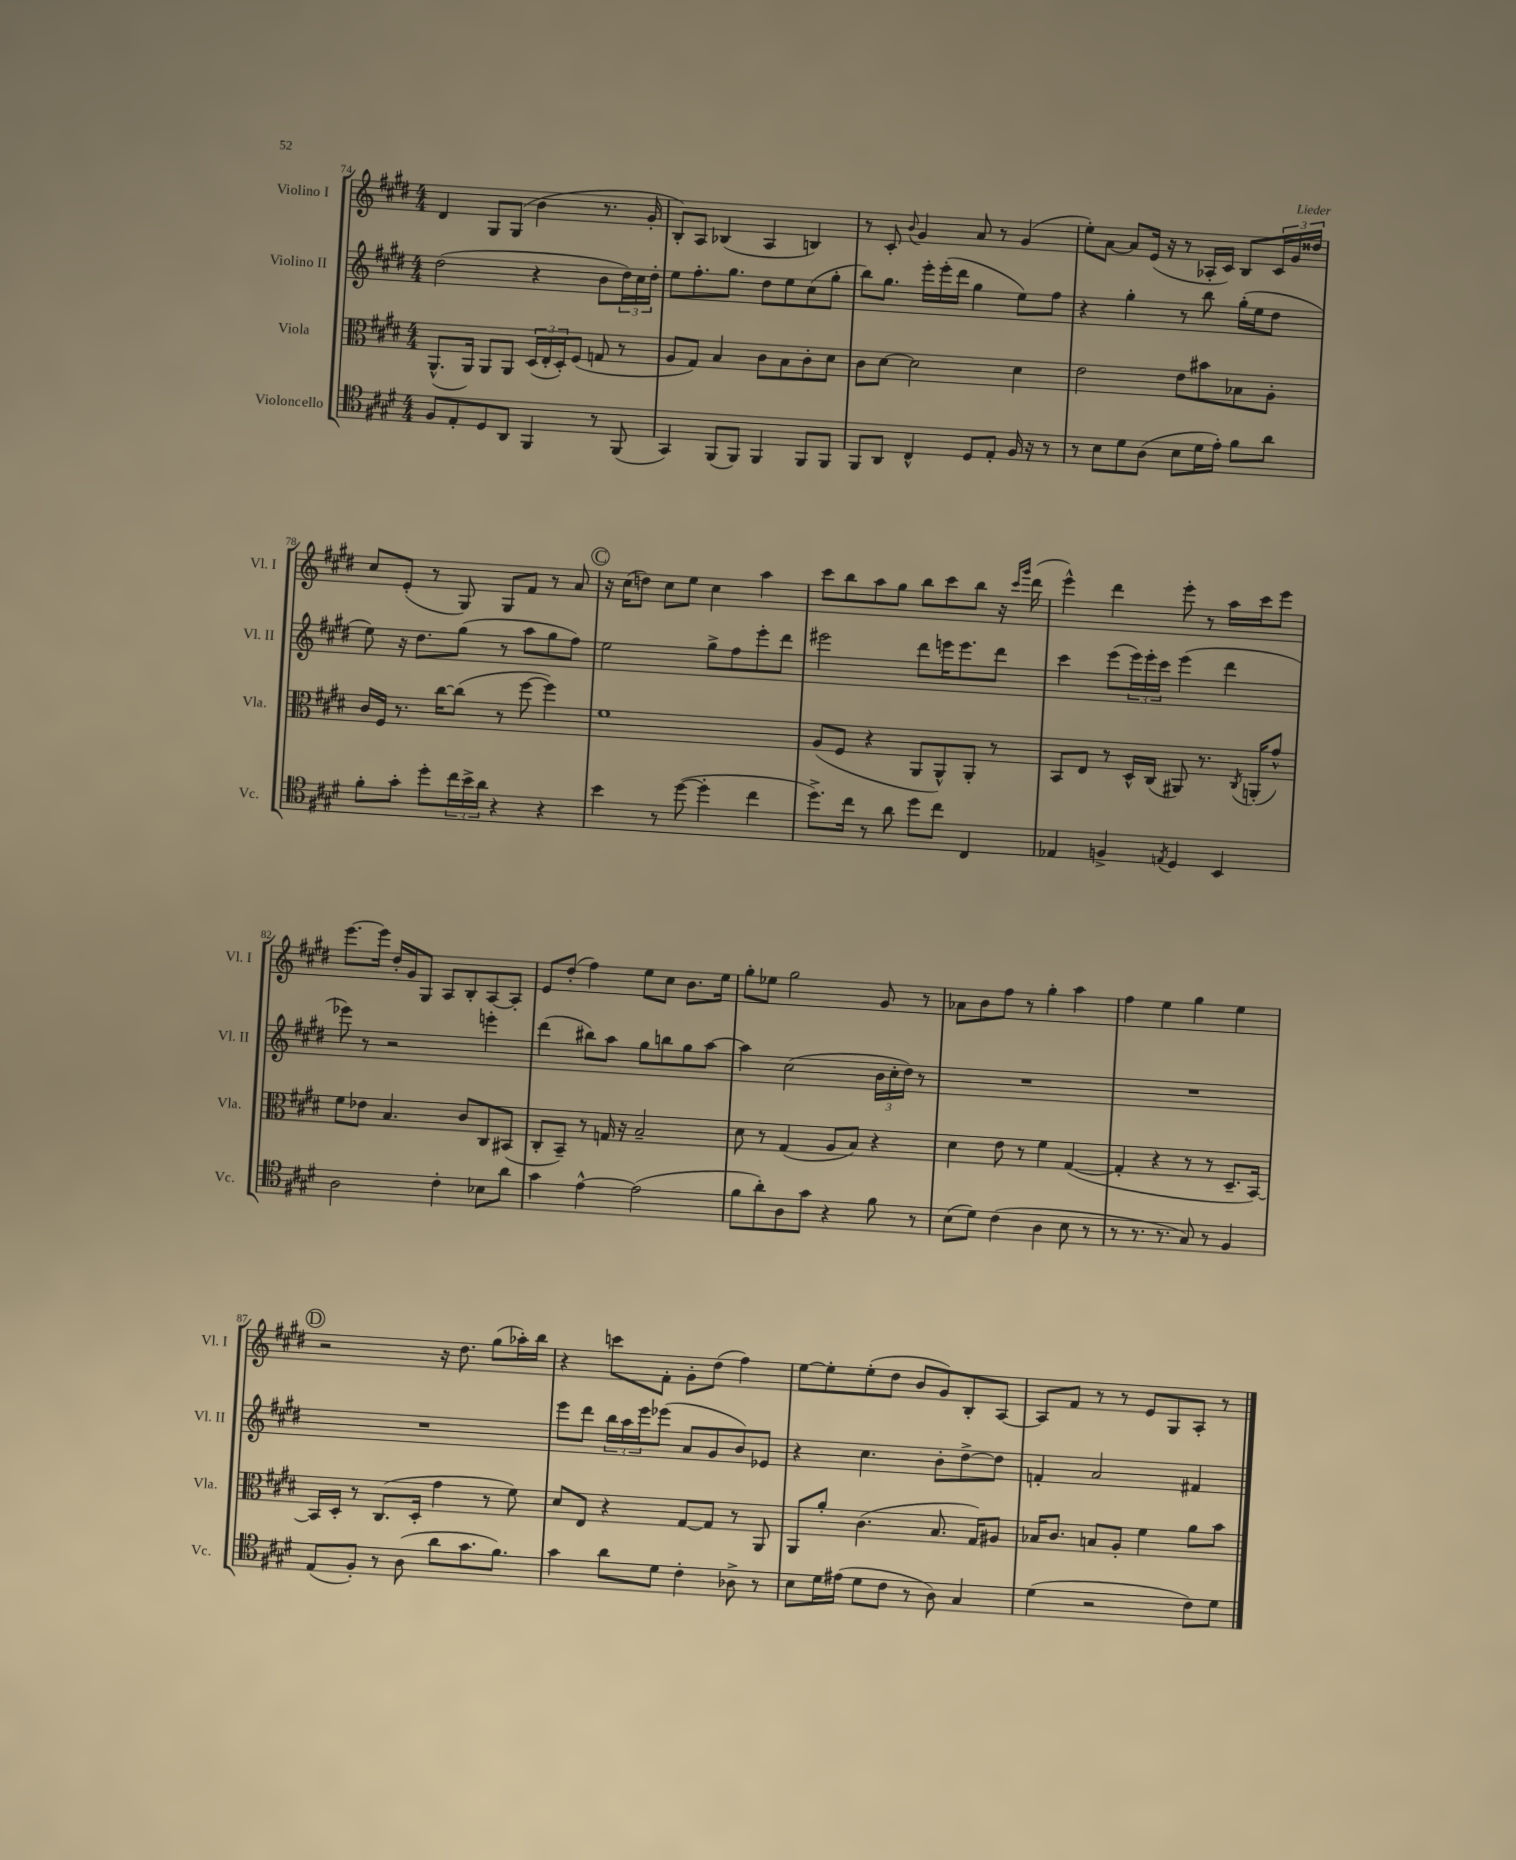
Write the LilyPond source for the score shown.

<<
\new StaffGroup <<
\new Staff = "s0" \with { instrumentName = "Violino I" shortInstrumentName = "Vl. I" } {
    \clef treble \key e \major \numericTimeSignature \time 4/4
    dis'4 gis8 gis8( b'4 r8. gis'16-. |
    b8-.) a8 bes4( a4 b4) |
    r8 cis'8-. \appoggiatura { b'8 } gis'4 a'8 r8 gis'4( |
    e''8-.) a'8~ a'8 e'16( r16 r8 aes16-. cis'16) b8 \tuplet 3/2 { cis'16 gis'16 disis''16 } |
    cis''8 e'8-.( r8 gis8) gis8 fis'8 r8 a'8 |
    \mark \markup { \circle "C" } r16 cis''16( d''8) cis''8 e''8 cis''4 a''4 |
    cis'''8 b''8 a''8 gis''8 b''8 cis'''8 b''8 r16 \grace { cis'''16 gis'''16 } dis'''16( |
    e'''4-^) dis'''4 e'''8-. r8 a''16 cis'''16 e'''8 |
    e'''8.~ e'''16 dis''16-. gis'16 gis8 a8 b8-. a8~ a8-. |
    e'8 dis''8-.( fis''4) e''8 cis''8 b'8. e''16 |
    gis''8-. ees''8 gis''2 gis'8 r8 |
    aes'8 b'8 fis''8 r8 gis''4-. a''4 |
    fis''4 e''4 gis''4 e''4 |
    \mark \markup { \circle "D" } r2 r16 dis''8. gis''8( aes''16-.) b''16 |
    r4 c'''8 fis'8-. gis'8-. dis''8( fis''4) |
    e''8~ e''8-. e''8-.( dis''8 b'8 gis'8) b8-. a8~ |
    a8 fis'8 r8 r8 e'8 gis8 a8-. r8 \bar "|." |
}
\new Staff = "s1" \with { instrumentName = "Violino II" shortInstrumentName = "Vl. II" } {
    \clef treble \key e \major \numericTimeSignature \time 4/4
    dis''2( r4 b'8 \tuplet 3/2 { dis''16) cis''16 dis''16-. } |
    e''8 fis''8.-. gis''8. dis''8 e''8 cis''8( gis''8-. |
    b''8) gis''8. e'''16-. e'''16-.( dis'''16 gis''4 e''8) fis''8 |
    r4 gis''4-. r8 b''8 gis''16-.( e''16 dis''8 |
    e''8) r16 dis''8. gis''8( r8 a''8 gis''8 fis''8) |
    \mark \markup { \circle "C" } e''2 gis''8-> fis''8 e'''8-. dis'''8 |
    eis'''2 dis'''8 e'''16 e'''8. dis'''8 |
    cis'''4 e'''8( \tuplet 3/2 { e'''16) e'''16-. cis'''16 } e'''4( dis'''4 |
    ees'''8) r8 r2 e'''4-. |
    dis'''4( bis''8) a''8 gis''8 b''8 gis''8 a''8~ |
    a''4 cis''2( \tuplet 3/2 { b'16 cis''16-. dis''16) } r8 |
    R1 |
    R1 |
    \mark \markup { \circle "D" } R1 |
    e'''8 dis'''8 \tuplet 3/2 { b''16 a''16 e'''16 } ees'''8( a'8 gis'8 b'8) ees'8 |
    r4 cis''4. b'8-. dis''8~-> dis''8 |
    f'4-. a'2 fis'4 \bar "|." |
}
\new Staff = "s2" \with { instrumentName = "Viola" shortInstrumentName = "Vla." } {
    \clef alto \key e \major \numericTimeSignature \time 4/4
    a,8.-^( a,16) a,8 a,8 \tuplet 3/2 { dis16( e16-. dis16-.) } fis8( g8 r8 |
    a8 gis8) b4 cis'8 b8 cis'8-. dis'8 |
    cis'8 dis'8~ dis'2 dis'4 |
    e'2 e'8 bis'8 bes8 a8-. |
    cis'16 fis16 r8. cis''16~ cis''8( r8 fis''8~ fis''4) |
    \mark \markup { \circle "C" } fis'1 |
    a8( fis8 r4 a,8 a,8-^) a,8-. r8 |
    b,8 e8 r8 dis16-^ cis16( ais,8) r8. \acciaccatura { cis8 } a,16-.( gis'8-^) |
    fis'8 ees'8 b4. cis'8 cis8 bis,8( |
    cis8-. b,8--) r8 g16 r16 b2-- |
    dis'8 r8 gis4( a8 b8) r4 |
    dis'4 e'8 r8 fis'4 gis4~( |
    gis4-. r4 r8 r8 dis8.-- b,16~) |
    \mark \markup { \circle "D" } b,16 dis16-. r8 cis8.( dis16-. gis'4 r8 fis'8) |
    dis'8 e8 r4 gis8~ gis8 r8 a,8 |
    a,8 a'8-. cis'4.( b8. gis16) ais8 |
    bes16 cis'8. b8 a8-. fis'4 a'8 b'8 \bar "|." |
}
\new Staff = "s3" \with { instrumentName = "Violoncello" shortInstrumentName = "Vc." } {
    \clef tenor \key e \major \numericTimeSignature \time 4/4
    fis8 e8-. dis8 a,8 fis,4 r8 fis,8( |
    gis,4) fis,8( fis,8) fis,4 fis,8 fis,8 |
    fis,8 a,8 cis4-^ dis8 e8-. fis16 r16 r8 |
    r8 b8 dis'8 a8( b8 dis'16 e'16-.) fis'8 a'8 |
    fis'8-. gis'8-. dis''8-. \tuplet 3/2 { cis''16 b'16-> a'16 } r4 r4 |
    \mark \markup { \circle "C" } b'4 r8 dis''8~( dis''4-. cis''4 |
    dis''8.->) cis''16 r8 a'8 dis''8 cis''8 cis4 |
    ees4 f4-> \acciaccatura { e8 } dis4 b,4 |
    a2 cis'4-. bes8 a'8 |
    gis'4 e'4~-^ e'2( |
    fis'8 a'8-.) a8 gis'8 r4 fis'8 r8 |
    b8( dis'8) cis'4( a4 b8 r8 |
    r8 r8. r8. gis8) r8 fis4 |
    \mark \markup { \circle "D" } e8( fis8-.) r8 a8( a'8 gis'8. fis'8.) |
    gis'4 a'8 dis'8 cis'4-. aes8-> r8 |
    b8 dis'16 eis'16( dis'8 cis'8 r8 a8) gis4 |
    dis'4( r2 cis'8) dis'8 \bar "|." |
}
>>
>>
\layout { \context { \Score currentBarNumber = #74 } }
